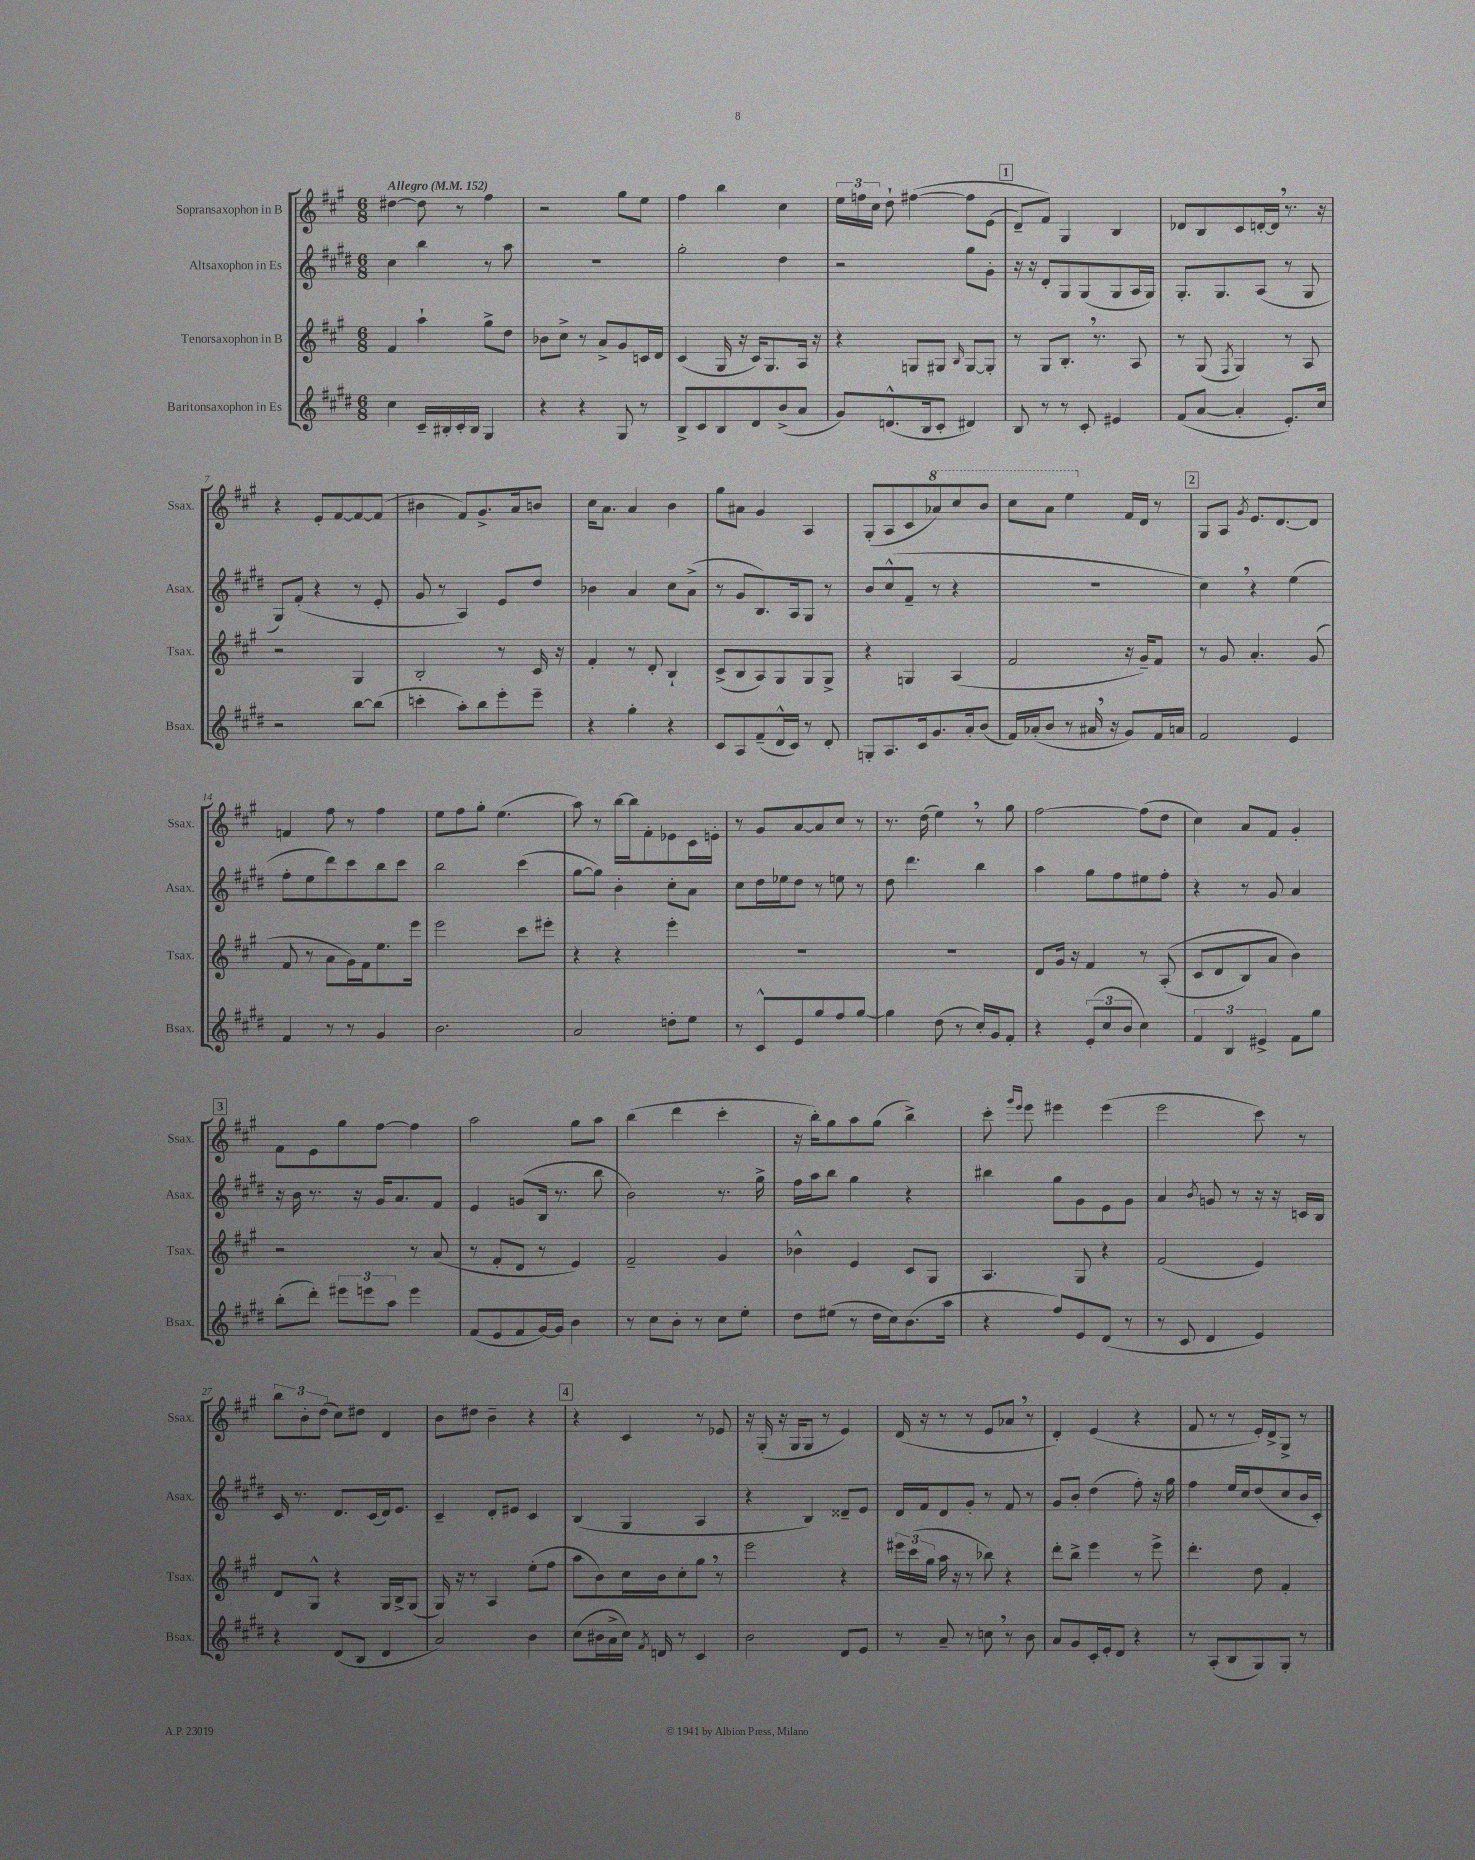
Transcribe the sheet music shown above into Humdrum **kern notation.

**kern	**kern	**kern	**kern
*staff4	*staff3	*staff2	*staff1
*clefG2	*clefG2	*clefG2	*clefG2
*k[f#c#g#d#]	*k[f#c#g#]	*k[f#c#g#d#]	*k[f#c#g#]
*M6/8	*M6/8	*M6/8	*M6/8
*MM152	*MM152	*MM152	*MM152
4cc#	4f#	4cc#	[4dd#
16c#~	4aa`	4bb	8dd#]
16B#'	.	.	.
16c#'	.	.	8r
16B#	.	.	.
4G#	8gg#^	8r	4ff#
.	8dd	8aa	.
=	=	=	=
4r	8b-	2.r	2r
.	8cc#^	.	.
4r	8r	.	.
.	8a^	.	.
8G#	8g#	.	8gg#
8r	16c	.	8ee
.	16d	.	.
=	=	=	=
8B^	(4c#	2gg#'	4ff#
8c#	.	.	.
8B	16G#	.	4bb
.	16r	.	.
8d#	16c#)	.	.
.	8.G#	.	.
(8b^	.	4dd#	4cc#
8a	16A	.	.
.	16r	.	.
=	=	=	=
8g#)	4r	2r	24ee
.	.	.	24ff
.	.	.	24cc#
(8.d^^	.	.	8dd`
.	8G	.	&([4ff#
16B	.	.	.
8c#'	8G#	.	.
.	16qqB	.	.
4d#)	[8G#	8gg#	8ff#]
.	8G#']	8g#'	(8e
=	=	=	=
8B	8r	16r	8d~)
.	.	16r	.
8r	8G#	8d#'	8f#&)
8r	8.B'	8G#	4G#
8c#'	.	(8G#	.
.	8.r	.	.
4e#	.	8G#	4B
.	8A	16A	.
.	.	16G#)	.
=	=	=	=
(8f#	8r	8.G#'	8d-
[8a	(8G#	.	8B
.	.	8.G#	.
.	8qF#	.	.
4a']	4G#)	.	8c#
.	.	(8A	[16d'
.	.	.	16d]
8.e')	8r	8r	8.r
.	8A	8G#	.
16cc#	.	.	16r
=	=	=	=
2r	2r	8G#)	4r
.	.	(8f#'	.
.	.	4r	8e'
.	.	.	[8f#
[8bb	4G#	8r	8f#_
(8bb]	.	8e'	(8f#]
=	=	=	=
4ccc'	2B'	8g#	4b#
.	.	8r	.
8aa')	.	4A)	8f#)
8bb	.	.	8.g#^
8eee'	8r	8e	.
.	.	.	16a
8eee~	16c#	8dd#	8b
.	16r	.	.
=	=	=	=
4r	4f#'	4b-	16cc#
.	.	.	8.a
4gg#'	8r	4a	4a
.	8d'	.	.
4r	4B`	8cc#	4b
.	.	(8a^	.
=	=	=	=
8c#	(8c#^	8r	8gg#
8A	8B	8g#	8a#
(8f#~	8A)	8.B)	4g#
16d#^^	8G#	.	.
16c#)	.	16A	.
8r	8G#	8G#	4A
8d#'	8G#^	8r	.
=	=	=	=
8G'	4r	8b	(8G#'
8.A	.	(8cc#^^	8A
.	4G	8f#~	8c#
16c#	.	.	.
8.g#	.	8r	8aa-)
.	(4A	4r	8ccc#
16a'	.	.	.
(8b	.	.	8bb
=	=	=	=
16f#)	2f#	2.r	8ccc#
(16a-'	.	.	.
8b	.	.	8aa
8r	.	.	4eee
16a#	.	.	.
16r	.	.	.
8g#)	16r	.	16f#
.	16g#~)	.	16d
16f#	8f#	.	8r
16a	.	.	.
=	=	=	=
2f#	8r	4cc#)	8G#
.	8g#	.	8A
.	.	.	8qg#
.	4.a'	4r	8.e
.	.	.	[8.d
4e	.	(4ee	.
.	(8g#	.	8d]
=	=	=	=
4f#	8f#	8ff#'	4f
.	8r	8ee	.
8r	8a	8ddd#)	8ff#
8r	16g#)	8ccc#	8r
.	16f#	.	.
4g#	8.ee	8bb	4ff#
.	.	8ccc#	.
.	16eee	.	.
=	=	=	=
2.b	2eee	2bb	8ee
.	.	.	8ff#
.	.	.	8gg#'
.	.	.	(4.ee
.	8ccc#	(4ccc#	.
.	8eee#'	.	.
=	=	=	=
2a	4r	[8gg#	8aa)
.	.	8gg#])	8r
.	4r	4b'	[16bb
.	.	.	16bb]
.	.	.	8f#'
8dd'	4eee'	8cc#'	8e-
8ee	.	8a	16c#
.	.	.	16e'
=	=	=	=
8r	2.r	8cc#	8r
8c#^^	.	16dd#	8g#
.	.	16ee-	.
8e	.	8dd#	[8a
8gg#	.	8r	8a]
8ff#	.	8ee	8cc#
[8gg#	.	8r	8r
=	=	=	=
4gg#]	2.r	8dd#	8.r
.	.	4.ddd#	.
.	.	.	(16dd
(8dd#	.	.	4ee)
8r	.	.	.
16cc#')	.	4bb	8r
16g#	.	.	.
8f#'	.	.	8gg#
=	=	=	=
4r	8d	4aa	[2ff#
.	16g#	.	.
.	16r	.	.
(12e'	4f#	8gg#	.
12cc#	.	.	.
.	.	8ff#	.
12b	.	.	.
4cc#)	8r	8ee#	(8ff#]
.	&((8A'	8ff#'	8dd
=	=	=	=
6f#	8c#	4r	4cc#)
.	8d	.	.
6B	.	.	.
.	8B)	8r	8a
6e#^	.	.	.
.	8a	8g#	8f#
8f#	4b&)	4a	4g#'
8gg#	.	.	.
=	=	=	=
(8bb'	2r	16r	8f#
.	.	16b	.
8ddd#')	.	8.r	8e
12eee#	.	.	8gg#
.	.	16r	.
12eee	.	.	.
.	.	16g#	[8ff#
12aa	.	.	.
.	.	8.a	.
4eee	8r	.	4ff#]
.	(8a	8f#	.
=	=	=	=
(8f#	8r	4e	2aa
8e	8f#'	.	.
8f#	8d	(8g	.
[16g#)	8r	16B	.
16g#]	.	8.r	.
4b	4e)	.	8gg#
.	.	8bb	8aa
=	=	=	=
8r	2f#~	2b)	(4bb
8cc#	.	.	.
8b'	.	.	4ddd
8r	.	.	.
8cc#	4g#	8.r	4ccc#'
8ee'	.	.	.
.	.	16gg#^	.
=	=	=	=
8dd#	4b-^^	16ff#	16r
.	.	16aa	16bb')
(8ee#	.	8bb	8gg#
8r	4e	4gg#	8aa
16dd#	.	.	(8gg#
16cc#)	.	.	.
(8.b	8c#	4r	4bb^)
.	8G#	.	.
16aa	.	.	.
=	=	=	=
4r	4.A	4bb#	8ccc#'
.	.	.	16qqggg#
.	.	.	16qqeee
.	.	.	8eee
8ff#)	.	8gg#	4eee#
8e	8G#	8g#	.
(8d#	4r	8e	(4eee#
8r	.	8g#	.
=	=	=	=
8r	(2f#	4a	2eee
8c#	.	.	.
.	.	8qb	.
4d#	.	8g	.
.	.	8r	.
4e)	4e)	16r	8ccc#)
.	.	16r	.
.	.	16c	8r
.	.	16B	.
=	=	=	=
4r	8d	16c#	12bb
.	.	8.r	.
.	.	.	12b'
.	8G#^^	.	.
.	.	.	(12dd
(8d#	4r	8.d#	8cc#)
8B	.	.	8dd#
.	.	(16c#	.
4d#	16G#	16d#)	4d
.	16B^	8.e	.
.	(8G#	.	.
=	=	=	=
2a)	16G#)	4c#~	8b
.	16r	.	.
.	8r	.	8dd#
.	4A	8d#'	4b~
.	.	8e#	.
4b	(8ee'	4c#	4r
.	8ff#	.	.
=	=	=	=
(8cc#	8aa	(4B	4r
16b#	8b)	.	.
16a^	.	.	.
16cc#)	16cc#	4G#	4c#
8qf#	.	.	.
16d	16b	.	.
8r	8cc#'	.	.
4c#	8gg#	4A	8r
.	8r	.	8e-
=	=	=	=
2b	2eee	4r	16r
.	.	.	(16G#'
.	.	.	16r
.	.	.	16G#
.	.	4B)	8G#
.	.	.	8r
8d#	4r	8d##~	4e)
8e	.	8e	.
=	=	=	=
8r	24eee#	16d#	(16d
.	(24ccc#	.	.
.	.	16f#	16r
.	24gg#	.	.
8a~	16aa	8d#	8r
.	16r	.	.
8r	8r	8g#'	8r
8cc	8bb-)	8r	8e
8r	4r	8f#	8a-
8b	.	8r	8r
=	=	=	=
8a	8ddd'	8g#	4d')
8g#	8bb^	8b'	.
16c#'	4eee	(4dd#	(4e
16e'	.	.	.
8d#	.	.	.
4r	8r	8ff#')	4r
.	8eee^	16r	.
.	.	16gg#	.
=	=	=	=
8r	4.ddd'	4ff#	8f#
(8A'	.	.	8r
8B	.	16ee	8r
.	.	16cc#	.
8G#)	8dd	(8dd#	16e')
.	.	.	16d^
8G#'	4f#'	8cc#	8G#^
8r	.	16b	8r
.	.	16c#')	.
==	==	==	==
*-	*-	*-	*-
